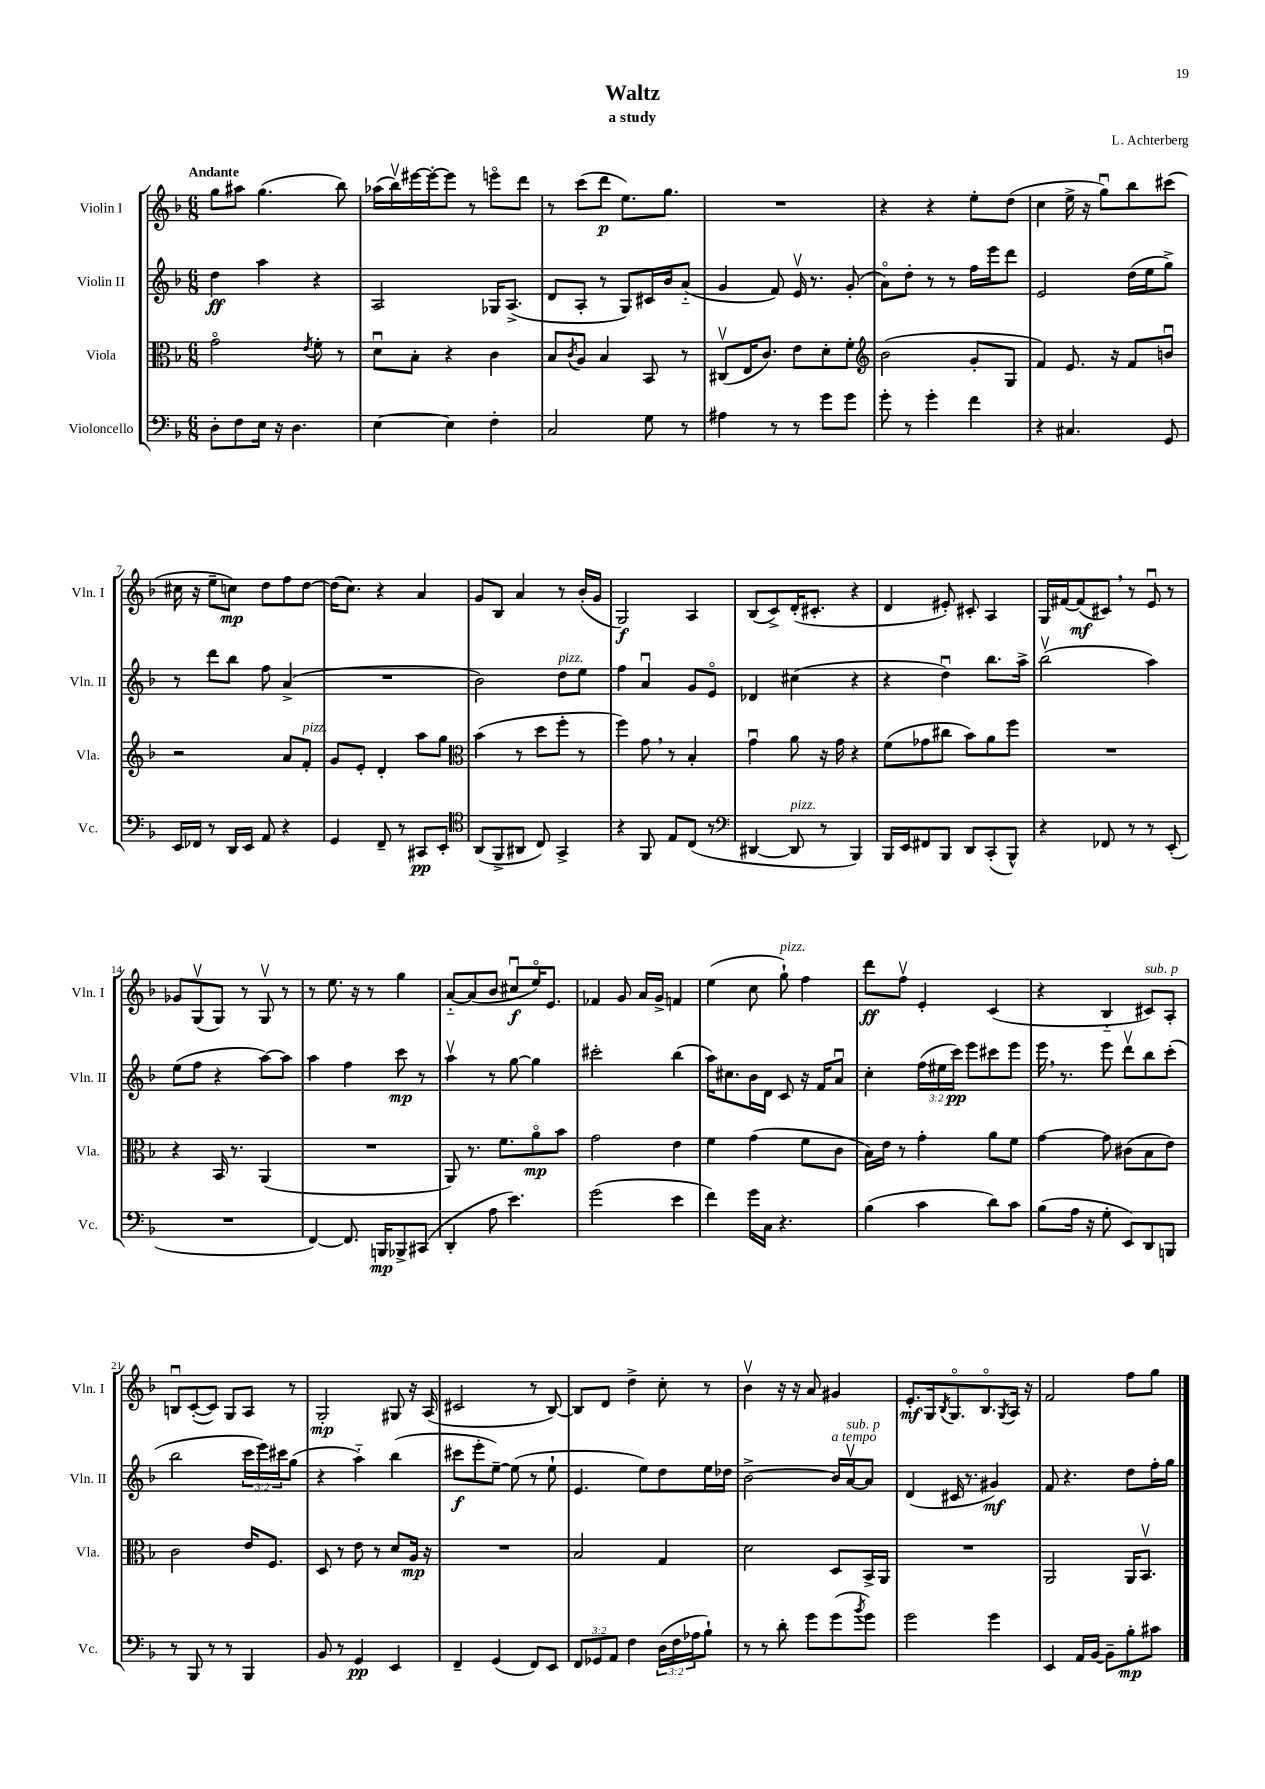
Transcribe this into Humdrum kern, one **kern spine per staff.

**kern	**dynam	**kern	**dynam	**kern	**dynam	**kern	**dynam
*part4	*part4	*part3	*part3	*part2	*part2	*part1	*part1
*staff4	*staff4	*staff3	*staff3	*staff2	*staff2	*staff1	*staff1
*I"Violoncello	*	*I"Viola	*	*I"Violin II	*	*I"Violin I	*
*I'Vc.	*	*I'Vla.	*	*I'Vln. II	*	*I'Vln. I	*
*clefF4	*	*clefC3	*	*clefG2	*	*clefG2	*
*k[b-]	*	*k[b-]	*	*k[b-]	*	*k[b-]	*
*M6/8	*	*M6/8	*	*M6/8	*	*M6/8	*
=1	=1	=1	=1	=1	=1	=1	=1
!	!	!	!	!	!	!LO:TX:a:B:t=Andante	!
8D'\L	.	2g\	.	4dd\	ff	8gg\L	.
8F\	.	.	.	.	.	8aa#X\J	.
16E\Jk	.	.	.	4aa\	.	(4.gg\	.
16r	.	.	.	.	.	.	.
4.D\	.	.	.	.	.	.	.
.	.	8qe/	.	.	.	.	.
.	.	8f'\	.	4r	.	.	.
.	.	8r	.	.	.	8bb-\)	.
=2	=2	=2	=2	=2	=2	=2	=2
[4E\	.	8du\L	.	2A/	.	(16aa-X\LL	.
.	.	.	.	.	.	16bb-v\)	.
.	.	8B-'\J	.	.	.	[16eee#X\	.
.	.	.	.	.	.	16eee#'\J_	.
4E\]	.	4r	.	.	.	8eee#\J]	.
.	.	.	.	.	.	8r	.
4F'\	.	4c\	.	16G-X/KL	.	8eeen\L	.
.	.	.	.	(8.A^/J	.	.	.
.	.	.	.	.	.	8ddd\J	.
=3	=3	=3	=3	=3	=3	=3	=3
2C/	.	8B-/L	.	8d/L	.	8r	.
.	.	8qc/	.	.	.	.	.
.	.	8A/J	.	8A'/J	.	(8ccc\L	.
.	.	4B-/	.	8r	.	8ddd\J	p
.	.	.	.	8G/L)	.	8.ee\L)	.
8G\	.	8BB-/	.	16c#X/L	.	.	.
.	.	.	.	16b-/J	.	8.gg\J	.
8r	.	8r	.	(8a/J	.	.	.
=4	=4	=4	=4	=4	=4	=4	=4
4A#X\	.	(8C#Xv/L	.	4g/	.	2.r	.
.	.	16E/K	.	.	.	.	.
.	.	8.c/J)	.	.	.	.	.
8r	.	.	.	8f/)	.	.	.
8r	.	8e\L	.	16ev/	.	.	.
.	.	.	.	8.r	.	.	.
8g\L	.	8d'\	.	.	.	.	.
8g\J	.	8f'\J	.	(8g'/	.	.	.
=5	=5	=5	=5	=5	=5	=5	=5
*	*	*clefG2	*	*	*	*	*
8g'\	.	(2b-\	.	8a\L)	.	4r	.
8r	.	.	.	8dd'\J	.	.	.
4g'\	.	.	.	8r	.	4r	.
.	.	.	.	8r	.	.	.
4f\	.	8g'/L	.	16ff\LL	.	8ee'\L	.
.	.	.	.	16eee\J	.	.	.
.	.	8G/J	.	8ddd\J	.	(8dd\J	.
=6	=6	=6	=6	=6	=6	=6	=6
4r	.	4f/)	.	2e/	.	4cc\	.
4.C#X/	.	8.e/	.	.	.	16ee^\	.
.	.	.	.	.	.	16r	.
.	.	.	.	.	.	8ggu\L)	.
.	.	16r	.	.	.	.	.
.	.	8f/L	.	(16dd\LL	.	8bb-\	.
.	.	.	.	16ee\J	.	.	.
8GG/	.	8bnu/J	.	8gg^\J)	.	(8ccc#X\J	.
!!LO:LB:g=z
=7	=7	=7	=7	=7	=7	=7	=7
16EE/LL	.	2r	.	8r	.	16cc#X\	.
16FF-X/JJ	.	.	.	.	.	16r	.
8r	.	.	.	8ddd\L	.	8ee~\L	.
16DD/LL	.	.	.	8bb-\J	.	8ccn\J)	mp
16EE/JJ	.	.	.	.	.	.	.
8AA/	.	.	.	8ff\	.	8dd\L	.
4r	.	8a/L	.	(4a^/	.	8ff\	.
!	!	!LO:TX:a:i:t=pizz.	!	!	!	!	!
.	.	8f'/J	.	.	.	[8dd\J	.
=8	=8	=8	=8	=8	=8	=8	=8
4GG/	.	8g/L	.	2.r	.	(16dd\KL]	.
.	.	.	.	.	.	8.cc\J)	.
.	.	8e'/J	.	.	.	.	.
8FF~/	.	4d'/	.	.	.	4r	.
8r	.	.	.	.	.	.	.
8CC#X/L	pp	8aa\L	.	.	.	4a/	.
8EE'/J	.	8gg\J	.	.	.	.	.
=9	=9	=9	=9	=9	=9	=9	=9
*clefC4	*	*clefC3	*	*	*	*	*
(8AA/L	.	(4b-\	.	2b-\)	.	8g/L	.
8FF^/	.	.	.	.	.	8B-/J	.
8AA#X/J	.	8r	.	.	.	4a/	.
8C/)	.	8dd\L	.	.	.	.	.
!	!	!	!	!LO:TX:a:i:t=pizz.	!	!	!
4GG^/	.	8ff'\J	.	8dd\L	.	8r	.
.	.	8r	.	8ee\J	.	(16b-'/LL	.
.	.	.	.	.	.	16g/JJ	.
=10	=10	=10	=10	=10	=10	=10	=10
4r	.	4ff\)	.	4ff\	.	2G/)	f
8FF/	.	8g,\	.	4au/	.	.	.
8E/L	.	8r	.	.	.	.	.
(8C/J	.	4B-'/	.	8g/L	.	4A/	.
8r	.	.	.	8e/J	.	.	.
=11	=11	=11	=11	=11	=11	=11	=11
*clefF4	*	*	*	*	*	*	*
[4DD#X/	.	4gu\	.	4d-X/	.	(8B-/L	.
.	.	.	.	.	.	8c^/)	.
!LO:TX:a:i:t=pizz.	!	!	!	!	!	!	!
8DD#/]	.	8a\	.	(4cc#X\	.	(16d'/K	.
.	.	.	.	.	.	8.c#X'/J	.
8r	.	16r	.	.	.	.	.
.	.	16g\	.	.	.	.	.
4BBB-/)	.	4r	.	4r	.	4r	.
=12	=12	=12	=12	=12	=12	=12	=12
16BBB-/LL	.	(8f\L	.	4r	.	4d/	.
16EE/J	.	.	.	.	.	.	.
8FF#X/	.	8g-X\	.	.	.	.	.
8BBB-/J	.	8cc#X\J	.	4ddu\)	.	8e#X'/)	.
8DD/L	.	8b-\L)	.	.	.	8c#X'/	.
(8CC'/	.	8a\	.	8.bb-\L	.	4A/	.
8BBB-^^/J)	.	8ff\J	.	.	.	.	.
.	.	.	.	16aa^\Jk	.	.	.
=13	=13	=13	=13	=13	=13	=13	=13
4r	.	2.r	.	(2bb-v\	.	16G/LL	.
.	.	.	.	.	.	[16f#X/J	.
.	.	.	.	.	.	(8f#/]	mf
8FF-X/	.	.	.	.	.	8c#X,/J)	.
8r	.	.	.	.	.	8r	.
8r	.	.	.	4aa\)	.	8eu/	.
(8EE'/	.	.	.	.	.	8r	.
!!LO:LB:g=z
=14	=14	=14	=14	=14	=14	=14	=14
2.r	.	4r	.	(8ee\L	.	8g-X/L	.
.	.	.	.	8ff\J	.	(8Gv/	.
.	.	16BB-/	.	4r	.	8G/J)	.
.	.	8.r	.	.	.	.	.
.	.	.	.	.	.	8r	.
.	.	(4AA/	.	[8aa\L)	.	8Gv/	.
.	.	.	.	8aa\J]	.	8r	.
=15	=15	=15	=15	=15	=15	=15	=15
[4FF/)	.	2.r	.	4aa\	.	8r	.
.	.	.	.	.	.	8.ee\	.
8.FF/]	.	.	.	4ff\	.	.	.
.	.	.	.	.	.	16r	.
.	.	.	.	.	.	8r	.
16BBBn/KL	mp	.	.	.	.	.	.
8BBB-X^/	.	.	.	8ccc\	mp	4gg\	.
(8CC#X/J	.	.	.	8r	.	.	.
=16	=16	=16	=16	=16	=16	=16	=16
4DD'/	.	8AA/)	.	4aav\	.	[8a/L	.
.	.	8.r	.	.	.	(8a/]	.
8A\	.	.	.	8r	.	8b-/J	.
.	.	8.f\L	.	.	.	.	.
4.e\)	.	.	.	[8gg\	.	8cc#Xu/L	f
.	.	8a\	mp	4gg\]	.	16ee/K)	.
.	.	.	.	.	.	8.e/J	.
.	.	8b-\J	.	.	.	.	.
=17	=17	=17	=17	=17	=17	=17	=17
(2g\	.	2g\	.	2ccc#X'\	.	4f-X/	.
.	.	.	.	.	.	8g/	.
.	.	.	.	.	.	16a/LL	.
.	.	.	.	.	.	16g^/JJ	.
4e\	.	4e\	.	(4bb-\	.	4fn/	.
=18	=18	=18	=18	=18	=18	=18	=18
4f\)	.	4f\	.	16aa\KL)	.	(4ee\	.
.	.	.	.	8.cc#X\	.	.	.
16g\LL	.	(4g\	.	16b-\L	.	8cc\	.
16C\JJ	.	.	.	16d\JJ	.	.	.
!	!	!	!	!	!	!LO:TX:a:i:t=pizz.	!
4.r	.	.	.	8c/	.	8gg`\)	.
.	.	8f\L	.	16r	.	4ff\	.
.	.	.	.	16f/KL	.	.	.
.	.	8c\J	.	8au/J	.	.	.
=19	=19	=19	=19	=19	=19	=19	=19
(4B-\	.	16B-\LL)	.	4cc'\	.	8ddd\L	ff
.	.	16e\JJ	.	.	.	.	.
.	.	8r	.	.	.	8ffv\J	.
4c\	.	4g'\	.	(24ff\LL	.	4e'/	.
.	.	.	.	24ee#X\	.	.	.
.	.	.	.	24ccc\JJ)	pp	.	.
.	.	.	.	8eee\L	.	.	.
8d\L)	.	8a\L	.	8ccc#X\	.	(4c/	.
8c\J	.	8f\J	.	8eee\J	.	.	.
=20	=20	=20	=20	=20	=20	=20	=20
(8B-\L	.	[4g\	.	16eee,\	.	4r	.
.	.	.	.	8.r	.	.	.
16A\Jk	.	.	.	.	.	.	.
16r	.	.	.	.	.	.	.
8G'\	.	8g\]	.	8eee\	.	4B-/	.
8EE/L)	.	(8c#X\L	.	8dddv\L	.	.	.
!	!	!	!	!	!	!LO:TX:a:i:t=sub. p	!
8DD/	.	8B-\	.	8bb-\	.	8c#X/L)	.
8BBBn/J	.	8e\J)	.	(8ccc'\J	.	8A'/J	.
!!LO:LB:g=z
=21	=21	=21	=21	=21	=21	=21	=21
8r	.	2c\	.	2bb-\	.	8Bnu/L	.
8BBB-/	.	.	.	.	.	([8c'/	.
8r	.	.	.	.	.	8c/J])	.
8r	.	.	.	.	.	8G/L	.
4BBB-/	.	16e/KL	.	24ccc\LL	.	8A/J	.
.	.	.	.	24eee\)	.	.	.
.	.	8.F/J	.	.	.	.	.
.	.	.	.	24ccc#X\J	.	.	.
.	.	.	.	(8gg\J	.	8r	.
=22	=22	=22	=22	=22	=22	=22	=22
8BB-/	.	8D/	.	4r	.	2G'/	mp
8r	.	8r	.	.	.	.	.
4GG/	pp	8e\	.	4aa\)	.	.	.
.	.	8r	.	.	.	.	.
4EE/	.	8d/L	.	(4bb-\	.	8G#X/	.
.	.	16A/Jk	mp	.	.	16r	.
.	.	16r	.	.	.	(16A/	.
=23	=23	=23	=23	=23	=23	=23	=23
4FF~/	.	2.r	.	8ccc#X\L	f	2c#X/	.
.	.	.	.	8eee'\	.	.	.
(4GG/	.	.	.	[8ee~\J)	.	.	.
.	.	.	.	(8ee\]	.	.	.
8FF/L)	.	.	.	8r	.	8r	.
8EE/J	.	.	.	8ee`\	.	[8B-/)	.
=24	=24	=24	=24	=24	=24	=24	=24
12FF/L	.	2B-/	.	4.e/	.	8B-/L]	.
12GG-X/	.	.	.	.	.	.	.
.	.	.	.	.	.	8d/J	.
12AA/J	.	.	.	.	.	.	.
4F\	.	.	.	.	.	4dd^\	.
.	.	.	.	8ee\L)	.	.	.
(24D\LL	.	4G/	.	8dd\	.	8cc'\	.
24F\	.	.	.	.	.	.	.
24A-X\J	.	.	.	.	.	.	.
8B-`\J)	.	.	.	16ee\L	.	8r	.
.	.	.	.	16dd-X\JJ	.	.	.
=25	=25	=25	=25	=25	=25	=25	=25
8r	.	2d\	.	[2b-^\	.	4b-v\	.
8r	.	.	.	.	.	.	.
8d'\	.	.	.	.	.	16r	.
.	.	.	.	.	.	16r	.
8g\L	.	.	.	.	.	8a/	.
!	!	!	!	!LO:TX:a:i:t=a tempo	!	!	!
(8g\	.	8D/L	.	16b-/LL]	.	4g#X/	.
!	!	!	!	!LO:TX:a:i:t=sub. p	!	!	!
.	.	.	.	[16av/J	.	.	.
8qb-/	.	.	.	.	.	.	.
8g\J)	.	16BB-^/L	.	8a/J]	.	.	.
.	.	16AA/JJ	.	.	.	.	.
=26	=26	=26	=26	=26	=26	=26	=26
2g\	.	2.r	.	(4d/	.	8.e'/L	mf
.	.	.	.	.	.	16G/k	.
.	.	.	.	.	.	8qB-/	.
.	.	.	.	16c#X/	.	8.G/	.
.	.	.	.	8.r	.	.	.
.	.	.	.	.	.	8.B-/	.
4g\	.	.	.	4g#X/)	mf	.	.
.	.	.	.	.	.	8qG/	.
.	.	.	.	.	.	16A/Jk	.
.	.	.	.	.	.	16r	.
=27	=27	=27	=27	=27	=27	=27	=27
4EE/	.	2AA/	.	8f/	.	2f/	.
.	.	.	.	4.r	.	.	.
16AA/LL	.	.	.	.	.	.	.
[16BB-/JJ	.	.	.	.	.	.	.
8BB-~\L]	.	.	.	.	.	.	.
8B-'\	mp	16AA/KL	.	8dd\L	.	8ff\L	.
.	.	8.BB-v/J	.	.	.	.	.
8c#X\J	.	.	.	16ff'\L	.	8gg\J	.
.	.	.	.	16gg\JJ	.	.	.
==	==	==	==	==	==	==	==
*-	*-	*-	*-	*-	*-	*-	*-
